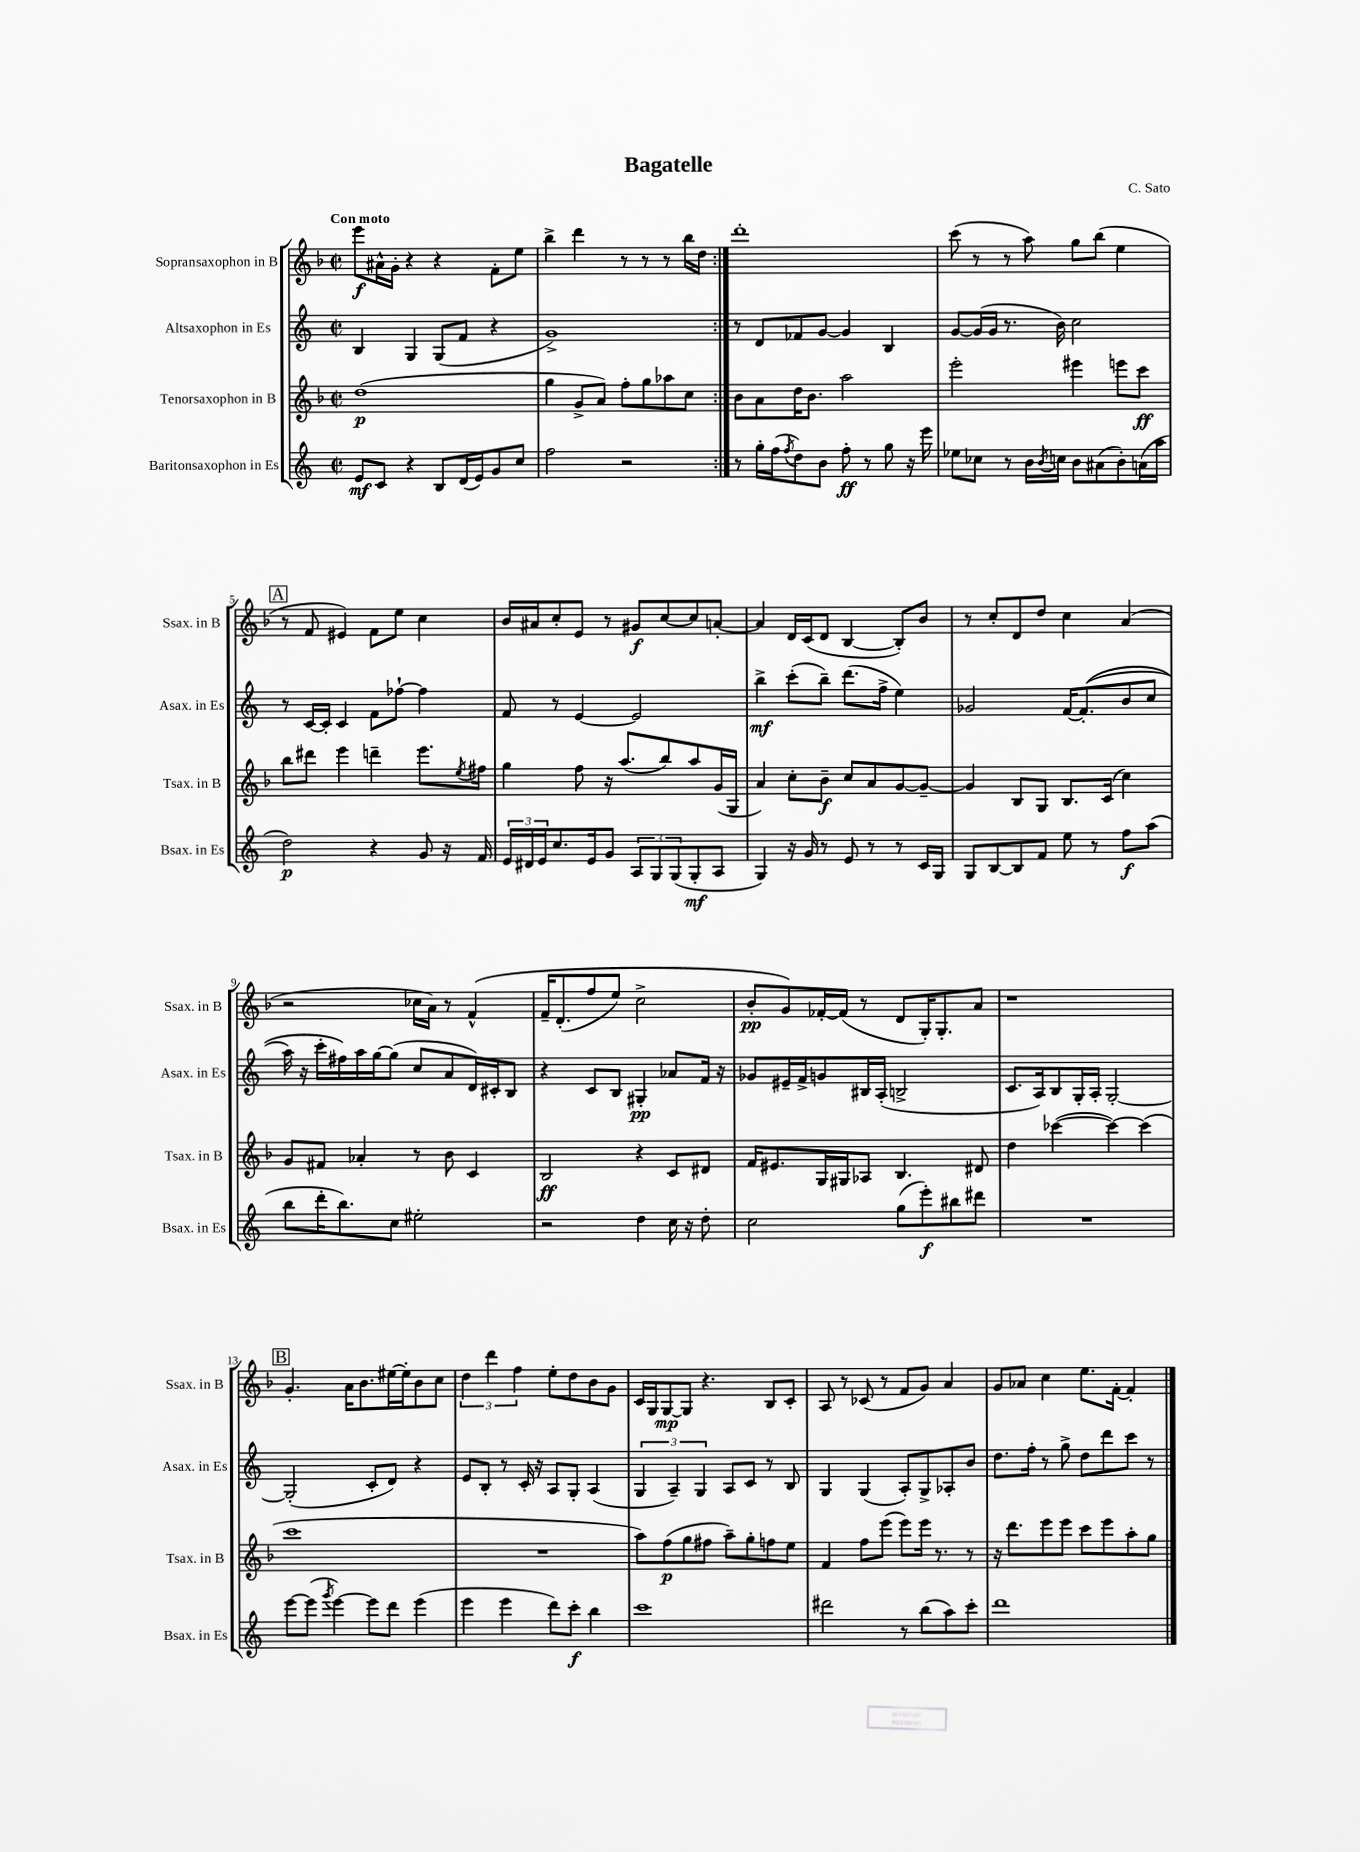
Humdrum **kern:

**kern	**kern	**kern	**kern
*staff4	*staff3	*staff2	*staff1
*clefG2	*clefG2	*clefG2	*clefG2
*k[]	*k[b-]	*k[]	*k[b-]
*M2/2	*M2/2	*M2/2	*M2/2
*met(c|)	*met(c|)	*met(c|)	*met(c|)
8e	(1dd	4B	8eee
8c	.	.	16a#^^
.	.	.	16g'
4r	.	4G	4r
8B	.	(8G	4r
(16d	.	8f	.
16e)	.	.	.
8g	.	4r	8f'
8cc	.	.	8ee
=	=	=	=
2ff	4gg	1g^)	4bb-^
.	8g^	.	4ddd
.	8a)	.	.
2r	8ff'	.	8r
.	8gg	.	8r
.	8aa-	.	8r
.	8cc	.	16bb-
.	.	.	16dd
=:|!	=:|!	=:|!	=:|!
8r	8b-	8r	1ddd'
16gg'	8a	8d	.
(16ff	.	.	.
8qff	.	.	.
8dd)	16dd	8f-	.
.	8.b-	.	.
8b	.	[8g	.
8ff'	2aa	4g]	.
8r	.	.	.
8gg	.	4B	.
16r	.	.	.
16eee	.	.	.
=	=	=	=
8ee-	2eee'	[8g	(8ccc
8cc-	.	(16g]	8r
.	.	16g	.
8r	.	8.r	8r
16b	.	.	8aa)
8qb	.	.	.
16cc	.	16b)	.
8b	4eee#	2cc	8gg
(8a#	.	.	(8bb-
8b')	8eee	.	4ee
(16a	8ccc	.	.
16aa	.	.	.
=	=	=	=
2dd)	8bb-	8r	8r
.	8ddd#	[16c	8f
.	.	16c']	.
.	4eee	4c	4e#)
4r	4ddd~	8f	8f
.	.	[8ff-`	8ee
8g	8.eee	4ff-]	4cc
16r	.	.	.
.	8qee	.	.
16f	16ff#	.	.
=	=	=	=
24e	4gg	8f	16b-
24d#	.	.	.
.	.	.	16a#
24e	.	.	.
8.cc	.	8r	8cc'
.	8ff	[4e	8e
16e	.	.	.
8g	16r	.	8r
.	(8.aa	.	.
12A	.	2e]	8g#
12G	.	.	.
.	8bb-)	.	[8cc
(12G	.	.	.
8G'	8aa	.	8cc]
8A	(16g	.	[8a'
.	16G	.	.
=	=	=	=
4G)	4a)	4bb^	4a]
16r	8cc'	(8ccc'	16d
16g	.	.	(16c
8r	8b-~	8bb~)	8d
8e	8cc	(8.ddd	[4B-
8r	8a	.	.
.	.	16ff^	.
8r	[8g	4ee)	8B-'])
16c	8g~_	.	8b-
16G	.	.	.
=	=	=	=
8G	4g]	2g-	8r
[8B	.	.	8cc'
8B]	8B-	.	8d
8f	8G	.	8dd
8ee	8.B-	[16f	4cc
.	.	&((8.f']	.
8r	.	.	.
.	(16c	.	.
8ff	4cc)	8b	(4a
(8aa	.	8cc	.
=	=	=	=
8bb	8g	16aa)	2r
.	.	16r	.
16ddd'	8f#	16ccc'	.
8.bb)	.	16ff#&)	.
.	4a-'	16aa	.
.	.	[16gg	.
8cc	.	(8gg]	.
2ee#'	8r	8cc	16cc-
.	.	.	16a)
.	8b-	8a	8r
.	4c	16d)	&(4f^^
.	.	16c#'	.
.	.	8B	.
=	=	=	=
2r	2B-	4r	16f~
.	.	.	(8.d'
.	.	8c	8ff
.	.	8B	8ee)
4dd	4r	4G#'	2cc^
16cc	8c	8a-	.
16r	.	.	.
8dd'	8d#	16f	.
.	.	16r	.
=	=	=	=
2cc	16f	8g-	8b-'
.	8.e#	.	.
.	.	16e#~	8g&)
.	.	16f^	.
.	16G	8g	[16f-'
.	16G#	.	(16f-]
.	8A-	16B#	8r
.	.	(16A'	.
(8gg	4.B-	2B^	8d
8eee')	.	.	16G')
.	.	.	8.G'
8bb#	.	.	.
8ddd#	8d#	.	8a
=	=	=	=
1r	4dd	8.c	1r
.	.	16A)	.
.	([4ccc-	8B	.
.	.	16G'	.
.	.	16A'	.
.	4ccc-_)	[2G'	.
.	(4ccc-]	.	.
=	=	=	=
[8eee	1ccc	(2G']	4.g'
(8eee]	.	.	.
8qggg	.	.	.
[4eee)	.	.	.
.	.	.	16a
.	.	.	8.b-
8eee]	.	8c'	.
8ddd	.	8d)	[16ee#
.	.	.	16ee#']
(4eee	.	4r	8b-
.	.	.	8cc
=	=	=	=
4eee	1r	8e	6dd
.	.	8B'	.
.	.	.	6ddd
4eee	.	8r	.
.	.	.	6ff
.	.	16c'	.
.	.	16r	.
8ddd)	.	8A	8ee'
8ccc'	.	8G'	8dd
4bb	.	(4A	8b-
.	.	.	8g
=	=	=	=
1ccc	8aa)	6G	16c
.	.	.	16G
.	(8ff	.	[8G
.	.	6A~)	.
.	8gg	.	8G]
.	.	6G	.
.	8ff#	.	4.r
.	8aa~)	8A	.
.	8gg'	8c	.
.	8ff	8r	8B-
.	8ee	8B	8c'
=	=	=	=
2ddd#	4f	4G	8A
.	.	.	8r
.	8ff	(4G	(8c-
.	(8eee	.	8r
8r	8eee)	8A')	8f
(8bb	16eee	8G^	8g)
.	8.r	.	.
8aa)	.	8A-'	4a
8ccc'	8r	8b	.
=	=	=	=
1ddd	16r	8.dd	8g
.	8.ddd	.	.
.	.	.	8a-
.	.	16ff'	.
.	8eee	8r	4cc
.	8eee	8gg^	.
.	8ccc	8dd	8.ee
.	8eee	8ddd	.
.	.	.	[16f'
.	8aa'	8ccc	4f']
.	8gg	8r	.
==	==	==	==
*-	*-	*-	*-
